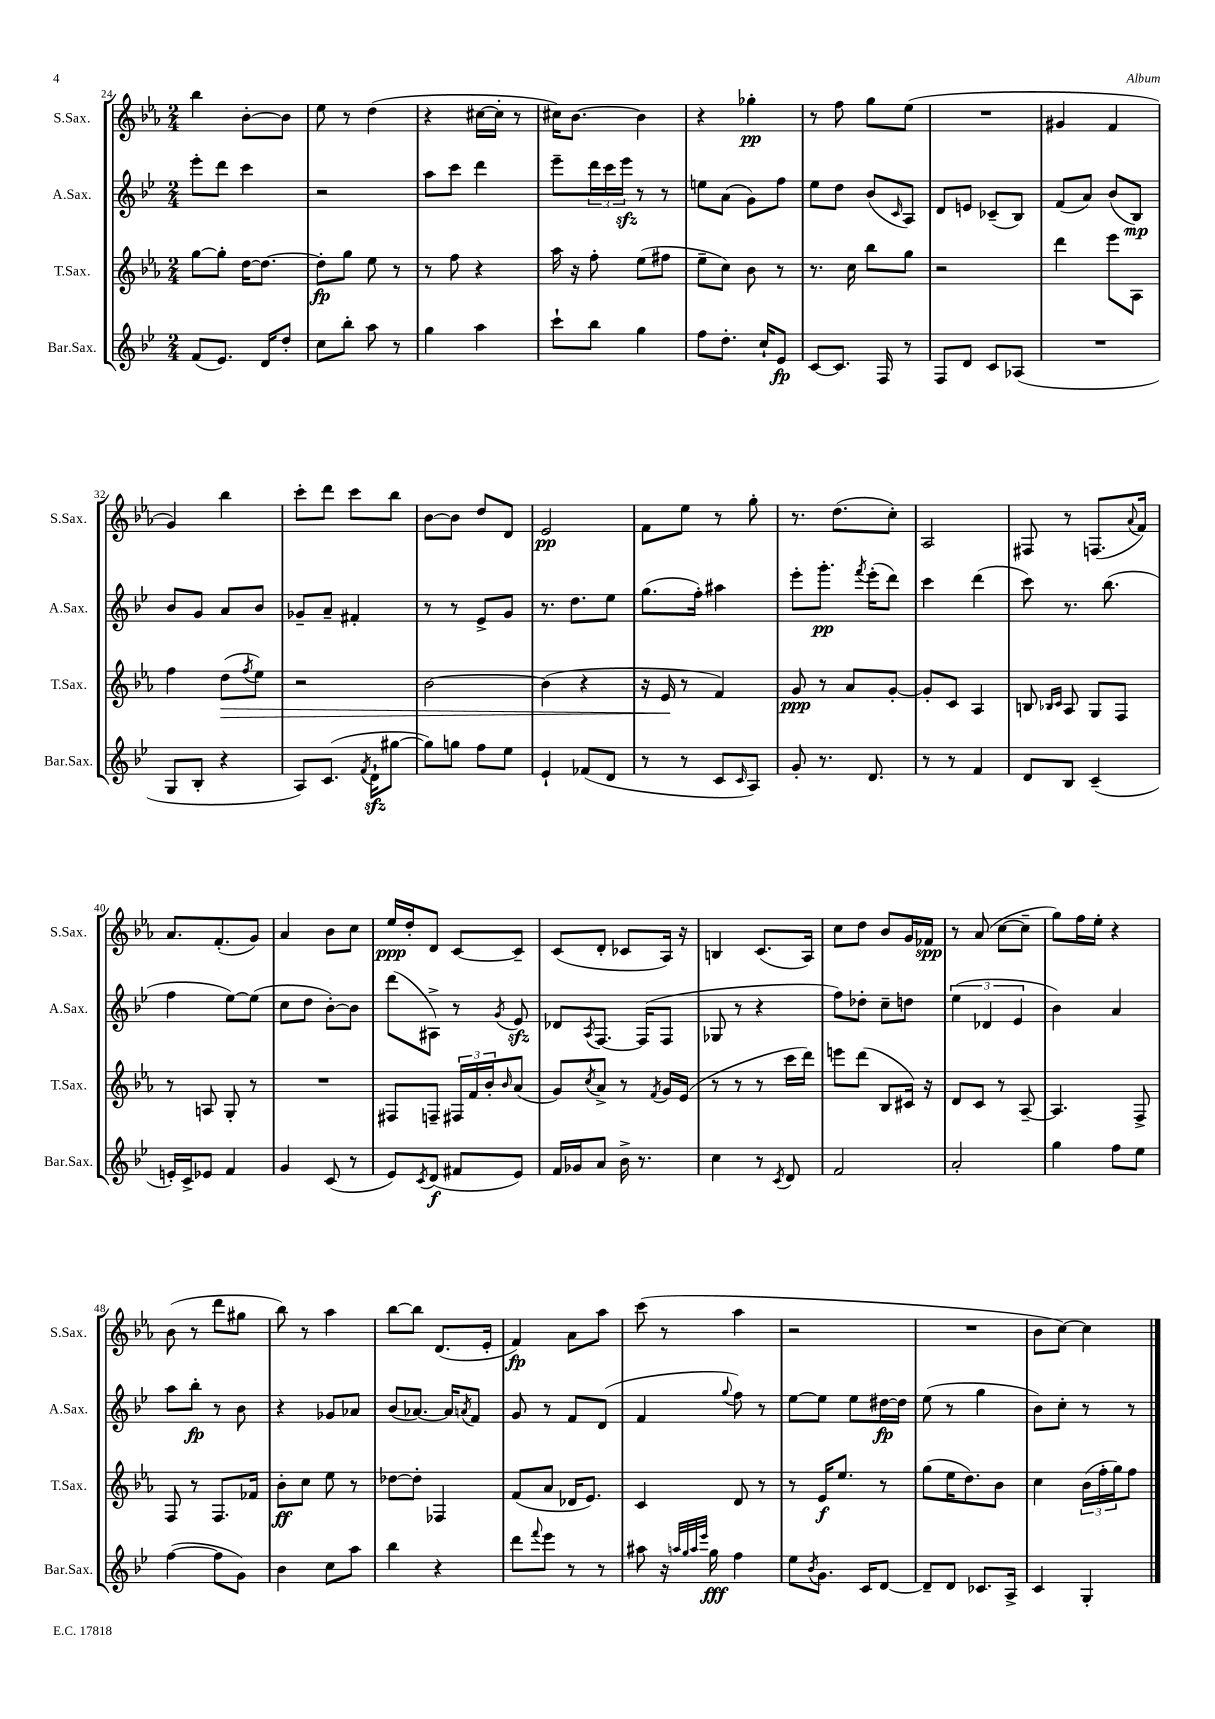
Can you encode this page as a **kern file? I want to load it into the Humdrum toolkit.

**kern	**kern	**kern	**kern
*staff4	*staff3	*staff2	*staff1
*clefG2	*clefG2	*clefG2	*clefG2
*k[b-e-]	*k[b-e-a-]	*k[b-e-]	*k[b-e-a-]
*M2/4	*M2/4	*M2/4	*M2/4
(8f	[8gg	8eee-'	4bb-
8.e-)	8gg']	8ddd	.
.	[16dd	4ccc	[8b-'
16d	8.dd_	.	.
8dd'	.	.	8b-]
=	=	=	=
8cc	8dd']	2r	8ee-
8bb-'	8gg	.	8r
8aa	8ee-	.	(4dd
8r	8r	.	.
=	=	=	=
4gg	8r	8aa	4r
.	8ff	8ccc	.
4aa	4r	4ddd	[16cc#
.	.	.	16cc#']
.	.	.	8r
=	=	=	=
8ccc`	16aa-	8eee-~	16cc#)
.	16r	.	[8.b-
8bb-	8ff'	24ddd	.
.	.	24ccc	.
.	.	24eee-	.
4gg	(8ee-	8r	4b-]
.	8ff#	8r	.
=	=	=	=
8ff	8ee-~	8ee	4r
8.dd'	8cc)	(8a	.
.	8b-	8g)	4gg-'
16cc`	.	.	.
8e-	8r	8ff	.
=	=	=	=
[8c	8.r	8ee-	8r
8.c]	.	8dd	8ff
.	16cc	.	.
.	8bb-	(8b-	8gg
16F	.	.	.
.	.	16qqc	.
8r	8gg	8A)	(8ee-
=	=	=	=
8F	2r	8d	2r
8d	.	8e	.
8c	.	(8c-~	.
(8A-	.	8B-)	.
=	=	=	=
2r	4ddd	(8f	4g#
.	.	8a)	.
.	8eee-	(8b-	4f
.	8A-	8B-)	.
=	=	=	=
8G	4ff	8b-	4g)
8B-'	.	8g	.
4r	(8dd	8a	4bb-
.	8qff	.	.
.	8ee-)	8b-	.
=	=	=	=
8A)	2r	8g-~	8ccc'
(8.c	.	8a~	8ddd
.	.	4f#'	8ccc
8qf	.	.	.
16d`	.	.	.
[8gg#	.	.	8bb-
=	=	=	=
8gg#])	[2b-	8r	[8b-
8gg	.	8r	8b-]
8ff	.	8e-^	8dd
8ee-	.	8g	8d
=	=	=	=
4e-`	(4b-]	8.r	2e-
.	.	8.dd	.
(8f-	4r	.	.
8d	.	8ee-	.
=	=	=	=
8r	16r	(8.gg	8f
.	16e-	.	.
8r	8r	.	8ee-
.	.	16ff')	.
8c	4f)	4aa#	8r
16qqc	.	.	.
8A)	.	.	8gg'
=	=	=	=
8g'	8g	8eee-'	8.r
8.r	8r	8.ggg'	.
.	.	.	(8.dd
.	8a-	.	.
.	.	8qfff	.
8.d	.	(16eee-'	.
.	[8g'	8ddd)	8cc')
=	=	=	=
8r	8g']	4ccc	2A-
8r	8c	.	.
4f	4A-	(4ddd	.
=	=	=	=
8d	8B	8ccc)	8F#
.	16qqB-	.	.
.	16qqc	.	.
8B-	8A-	8.r	8r
(4c~	8G	.	(8.F
.	.	(8.bb-	.
.	8F	.	.
.	.	.	8qqa-
.	.	.	16f)
=	=	=	=
16e')	8r	4ff	8.a-
16c^	.	.	.
8e-	8A	.	.
.	.	.	(8.f'
4f	8G'	[8ee-)	.
.	8r	(8ee-]	8g)
=	=	=	=
4g	2r	8cc	4a-
.	.	8dd	.
(8c	.	[8b-')	8b-
8r	.	8b-]	8cc
=	=	=	=
8e-)	8F#	(8ddd	16ee-
.	.	.	16dd'
8qc	.	.	.
(8d	8F~	8A#^)	8d
8f#	24F#	8r	[8c
.	24f	.	.
.	24b-'	.	.
.	16qqb-	8qg	.
8e-)	(8a-	8e-	8c~]
=	=	=	=
16f	8g)	8d-	(8c
16g-	.	.	.
.	8qcc	8qA	.
8a	8a-^	[8.F	8d'
16b-^	8r	.	8c-
8.r	.	(16F]	.
.	8qf	.	.
.	16g	8F	16A-)
.	(16e-	.	16r
=	=	=	=
4cc	8r	8G-	4B
.	8r	8r	.
8r	8r	4r	(8.c
8qc	.	.	.
8d	16ccc	.	.
.	16ddd)	.	16A-)
=	=	=	=
2f	8eee	8ff)	8cc
.	(8ddd	8dd-'	8dd
.	8B-	8cc~	8b-
.	16c#)	8dd	16g
.	16r	.	16f-
=	=	=	=
2a'	8d	(6ee-	8r
.	8c	.	(8a-
.	.	6d-	.
.	8r	.	[8cc
.	.	6e-	.
.	[8A-~	.	8cc~]
=	=	=	=
4gg	4.A-]	4b-)	8gg)
.	.	.	16ff
.	.	.	16ee-'
8ff	.	4a	4r
8ee-	8F^	.	.
=	=	=	=
([4ff	8F	8aa	(8b-
.	8r	8bb-'	8r
8ff]	8.F	8r	8ddd
8g)	.	8b-	8gg#
.	16f-	.	.
=	=	=	=
4b-	8b-'	4r	8bb-)
.	8cc	.	8r
8cc	8ee-	8g-	4aa-
8aa	8r	8a-	.
=	=	=	=
4bb-	[8dd-	(8b-	[8bb-
.	8dd-']	[8.a-)	8bb-]
4r	4F-	.	(8.d
.	.	16a-]	.
.	.	8qa	.
.	.	8f	.
.	.	.	16e-'
=	=	=	=
8ddd	(8f	8g	4f)
8qqfff	.	.	.
8eee-	8a-	8r	.
8r	16d-	8f	8a-
.	8.e-)	.	.
8r	.	(8d	8aa-
=	=	=	=
8aa#	4c	4f	(8ccc
16r	.	.	8r
32qqaa	.	.	.
32qqgg	.	.	.
32qqaa	.	.	.
32qqeee-	.	.	.
16gg	.	.	.
.	.	8qqgg	.
4ff	8d	8ff)	4aa-
.	8r	8r	.
=	=	=	=
8ee-	8r	[8ee-	2r
8qb-	.	.	.
8.g	16e-	8ee-]	.
.	8.ee-	.	.
.	.	8ee-	.
16c	.	.	.
[8d	8r	[16dd#	.
.	.	16dd#]	.
=	=	=	=
8d~]	(8gg	(8ee-	2r
8d	16ee-	8r	.
.	8.dd)	.	.
8.c-	.	4gg	.
.	8b-	.	.
16A^	.	.	.
=	=	=	=
4c	4cc	8b-)	8b-
.	.	8cc'	[8cc)
4G'	(24b-	8r	4cc]
.	24ff'	.	.
.	24gg)	.	.
.	8ff	8r	.
==	==	==	==
*-	*-	*-	*-
